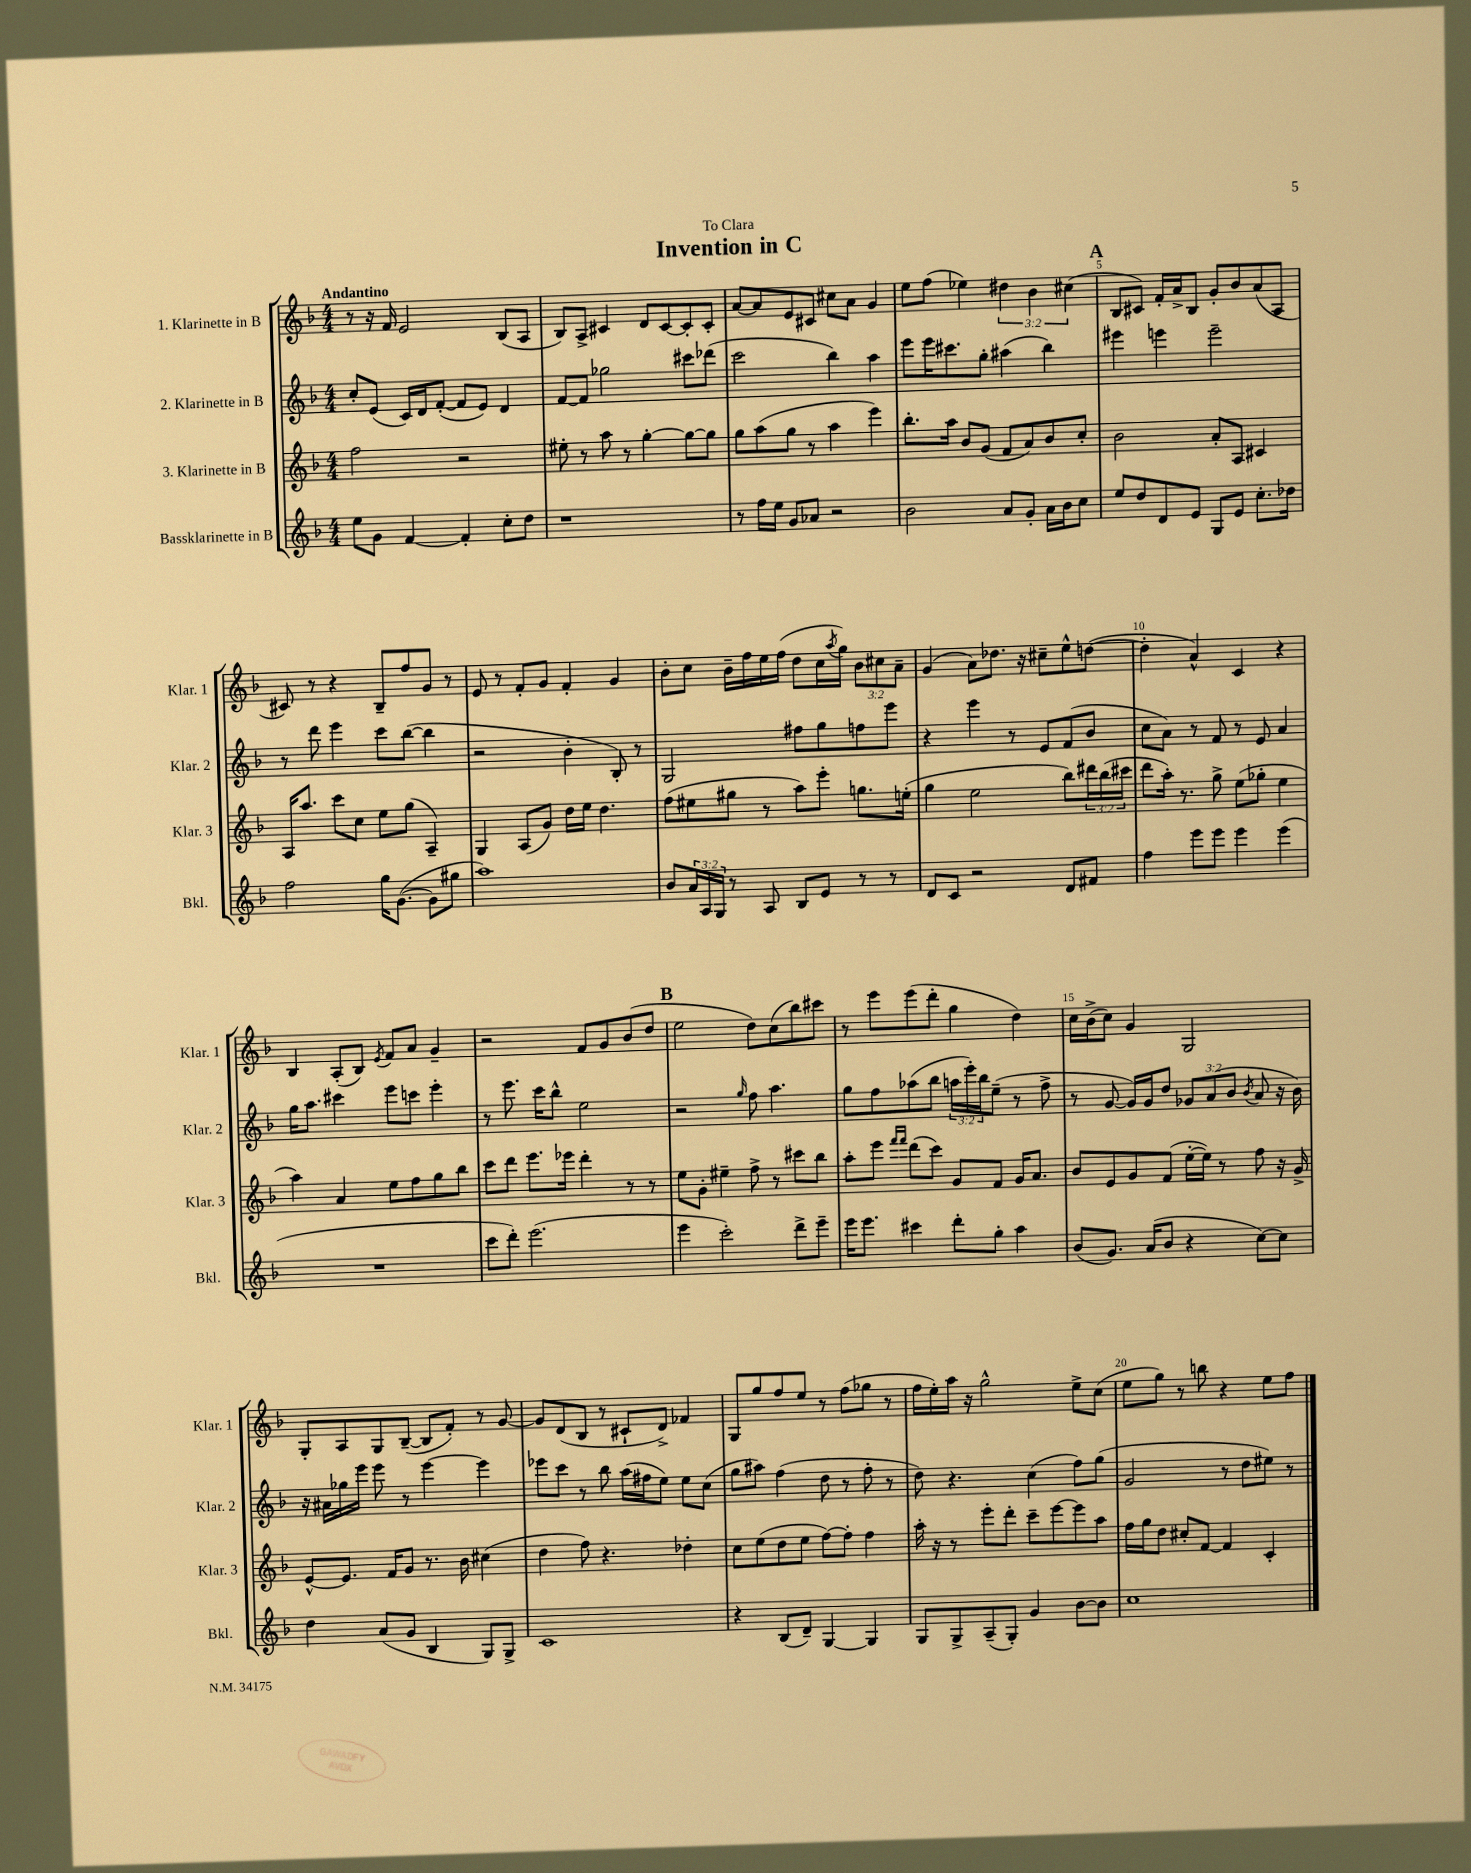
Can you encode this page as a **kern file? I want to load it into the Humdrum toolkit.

**kern	**kern	**kern	**kern
*part4	*part3	*part2	*part1
*staff4	*staff3	*staff2	*staff1
*I"Bassklarinette in B	*I"3. Klarinette in B	*I"2. Klarinette in B	*I"1. Klarinette in B
*I'Bkl.	*I'Klar. 3	*I'Klar. 2	*I'Klar. 1
*clefG2	*clefG2	*clefG2	*clefG2
*k[b-]	*k[b-]	*k[b-]	*k[b-]
*M4/4	*M4/4	*M4/4	*M4/4
=1	=1	=1	=1
!	!	!	!LO:TX:a:B:t=Andantino
8ee\L	2ff\	8cc'/L	8r
8g\J	.	(8e/J	16r
.	.	.	16f/
[4f/	.	16c/LL)	2e/
.	.	16d/J	.
.	.	([8f'/J	.
4f'/]	2r	8f/L]	.
.	.	8e/J)	.
8cc'\L	.	4d/	(8B-/L
8dd\J	.	.	8A/J
=2	=2	=2	=2
1r	8ee#X'\	[8f/L	8B-/L)
.	8r	8f/J]	8A^/J
.	8aa\	2gg-X\	4c#X/
.	8r	.	.
.	[4gg'\	.	8d/L
.	.	.	[8c#/
.	8gg\L_	8ccc#X\L	8c#'/]
.	8gg\J]	(8ddd-X\J	8c#'/J
=3	=3	=3	=3
8r	8gg\L	2ccc\	[8a/L
16ff\LL	(8aa\	.	8a/]
16ee\JJ	.	.	.
8g/L	8gg\J	.	8e/
8a-X/J	8r	.	8c#X/J
2r	4aa\	4bb-\)	8cc#X\L
.	.	.	8a\J
.	4eee\)	4aa\	4g/
=4	=4	=4	=4
2b-\	8.bb-'\L	8eee\L	8ee\L
.	.	16eee\K	(8ff\J
.	16aa\Jk	8.ccc#X\	.
.	8b-/L	.	4ee-X\)
.	(8g/J	8gg'\J	.
8a/L	8f/L	(4aa#X\	6dd#X\
8g'/J	8a/)	.	.
.	.	.	6b-\
16a\LL	8b-/	4bb-\)	.
16b-\J	.	.	.
.	.	.	(6cc#X\
8cc\J	8cc'/J	.	.
!!LO:REH:place=s1:t=A
=5	=5	=5	=5
8ee/L	2b-\	4eee#X\	8B-/L
8dd/	.	.	8c#X/J)
8d/	.	4eeen\	16f'/LL
.	.	.	16a^/J
8e/J	.	.	8B-/J
8G/L	8a'/L	2eee~\	8g'/L
8e/J	8A/J	.	8b-/
8.cc'\L	4c#X/	.	(8a/
.	.	.	8A/J
16dd-X\Jk	.	.	.
!!LO:LB:g=z
=6	=6	=6	=6
2ff\	16A/KL	8r	8c#X/)
.	8.aa/J	.	.
.	.	8ddd\	8r
.	8ccc\L	4eee\	4r
.	8cc\J	.	.
16gg\KL	8ee\L	8ccc\L	8B-~/L
([8.g\J	.	.	.
.	(8gg\J	([8bb-\J	8ff/
8g\L]	4A~/)	4bb-\]	8g/J
8gg#X\J	.	.	8r
=7	=7	=7	=7
1aa)	4G/	2r	8e/
.	.	.	8r
.	(8A/L	.	8f'/L
.	8g/J)	.	8g/J
.	16dd\LL	4b-'\	4f'/
.	16ee\JJ	.	.
.	4.dd\	.	.
.	.	8B-'/)	4g/
.	.	8r	.
=8	=8	=8	=8
8b-/L	(8ff\L	2G/	8b-'\L
24a/L	8ee#X\	.	8cc\J
24A/	.	.	.
24G/JJ	.	.	.
8r	8gg#X\J	.	16b-~\LL
.	.	.	16ff\
8A/	8r	.	16ee\
.	.	.	(16ff\JJ
8B-/L	8aa\L)	8ff#X\L	8dd\L
8e/J	8eee'\J	8gg\	16cc\L
.	.	.	8qaa/
.	.	.	16gg\JJ)
8r	8.ggn\L	8ffn\	12b-\L
.	.	.	12cc#X\
8r	.	8eee\J	.
.	.	.	12a~\J
.	(16een'\Jk	.	.
=9	=9	=9	=9
8d/L	4gg\	4r	(4g/
8c/J	.	.	.
2r	2ee\	4eee\	8a\L)
.	.	.	8.dd-X\J
.	.	8r	.
.	.	.	16r
.	.	8e/L	8cc#X~\L
8d/L	8bb-\L)	(8f/	8ee^^\
8f#X/J	24ddd#X\L	8b-/J	([8ddn\J
.	(24bb-\	.	.
.	24ccc#X\JJ	.	.
=10	=10	=10	=10
4ff\	8ddd\L	8cc\L	4dd'\]
.	16aa'\Jk)	8a\J)	.
.	8.r	.	.
8eee\L	.	8r	4a^^/)
8eee\J	8gg^\	8f/	.
4eee\	(8ee\L	8r	4c/
.	8gg-X'\J	8e/	.
(4eee\	4ee\	4a/	4r
!!LO:LB:g=z
=11	=11	=11	=11
1r	4aa\)	16gg\KL	4B-/
.	.	8.aa\J	.
.	4a/	4ccc#X\	(8A'/L
.	.	.	8B-/J)
.	.	.	8qe/
.	8ee\L	8eee\L	8f/L
.	8ff\	8cccn\J	8a/J
.	8gg\	4eee'\	4g~/
.	8bb-\J	.	.
=12	=12	=12	=12
8ccc\L	8ccc\L	8r	2r
8ddd'\J)	8ddd\J	8.eee\	.
(2.eee\	8.eee\L	.	.
.	.	16ccc\KL	.
.	.	8bb-^^\J	.
.	16eee-X\Jk	.	.
.	4ddd'\	2ee\	8f/L
.	.	.	8g/
.	8r	.	(8b-/
.	8r	.	8dd/J
!!LO:REH:place=s1:t=B
=13	=13	=13	=13
4eee\	8ee\L	2r	2ee\
.	8g'\J	.	.
2ccc'\)	4ee#X~\	.	.
.	.	16qqgg/	.
.	8ff^\	8ff\	8dd\L)
.	8r	4.aa\	(8cc\
8ddd^\L	8ccc#X\L	.	8bb-\)
8eee~\J	8bb-\J	.	8ccc#X\J
=14	=14	=14	=14
16eee\KL	8aa'\L	8gg\L	8r
8.eee\J	.	.	.
.	8eee\J	8ff\	8eee\L
.	16qqfff/LL	.	.
.	16qqfff/JJ	.	.
4ccc#X\	(8ddd\L	(8aa-X\	(8eee\
.	8ccc\J)	8bb-\J	8ddd'\J
8ddd'\L	8g/L	24aan\LL	4gg\
.	.	24eee'\)	.
.	.	24bb-\J	.
8gg'\J	8f/J	(8ee~\J	.
4aa\	16g/KL	8r	4dd\)
.	8.a/J	.	.
.	.	8ff^\	.
=15	=15	=15	=15
(8b-/L	8b-/L	8r	16cc\LL
.	.	.	(16b-^\J
8.g/J)	8e/	[8g/	8cc\J)
.	8g/	16g/LL])	4g/
(16a/KL	.	16g/J	.
8b-/J	(8f/J	8dd/J	.
4r	[16ee'\LL	12g-X/L	2G/
.	16ee\JJ])	.	.
.	.	(12a/	.
.	8r	.	.
.	.	12b-/J	.
.	.	8qb-/	.
[8cc\L)	8ff\	8a/	.
8cc\J]	16r	16r	.
.	16g^/	16b-\)	.
!!LO:LB:g=z
=16	=16	=16	=16
4dd\	[8e^^/L	16r	8G'/L
.	.	16a#X\LL	.
.	8.e/J]	16gg-X\	8A/
.	.	16eee\JJ	.
(8a/L	.	8eee\	8G/
.	16f/KL	.	.
8g/J	8g/J	8r	([8B-~/J
4B-/	8.r	[4eee\	8B-/L]
.	.	.	8f'/J)
.	16b-\	.	.
8G/L)	(4cc#X\	4eee\]	8r
8G^/J	.	.	[8g/
=17	=17	=17	=17
1c	4dd\	8eee-X\L	8g/L]
.	.	8ccc\J	(8d/
.	8ff\)	8r	8B-/J
.	4.r	8bb-\	8r
.	.	(16aa\LL	8c#X`/L
.	.	16ff#X\J	.
.	.	8ee\J)	8d^/J)
.	4dd-X'\	8ee\L	4f-X/
.	.	(8cc\J	.
=18	=18	=18	=18
4r	8cc\L	8gg\L	8G/L
.	(8ee\	8aa#X\J)	8gg/
(8B-/L	8dd\	(4ff\	8ff/
8d~/J)	8ee\J	.	8ee/J
[4G/	[8ff\L)	8dd\	8r
.	8ff'\J]	8r	(8ff\L
4G/]	4ff\	8ff'\	8gg-X\J
.	.	8r	8r
=19	=19	=19	=19
8G/L	16aa'\	8dd\)	16ff\LL
.	16r	.	16ee'\)
8G^/	8r	4.r	16aa\JJ
.	.	.	16r
(8A~/	8eee'\L	.	2gg^^\
8G'/J)	8ddd'\J	.	.
4g/	8ccc~\L	(4cc\	.
.	[8eee\	.	.
[8b-\L	8eee\]	8ff\L)	8ee^\L
8b-\J]	8aa\J	(8gg\J	(8cc\J
=20	=20	=20	=20
1cc	16ff\LL	2g/	8ee\L
.	16gg\J	.	.
.	8dd\J	.	8gg\J)
.	8cc#X'/L	.	8r
.	[8f/J	.	8bbn\
.	4f/]	8r	4r
.	.	8dd\L	.
.	4c'/	8ee#X\J)	8ee\L
.	.	8r	8ff\J
==	==	==	==
*-	*-	*-	*-
